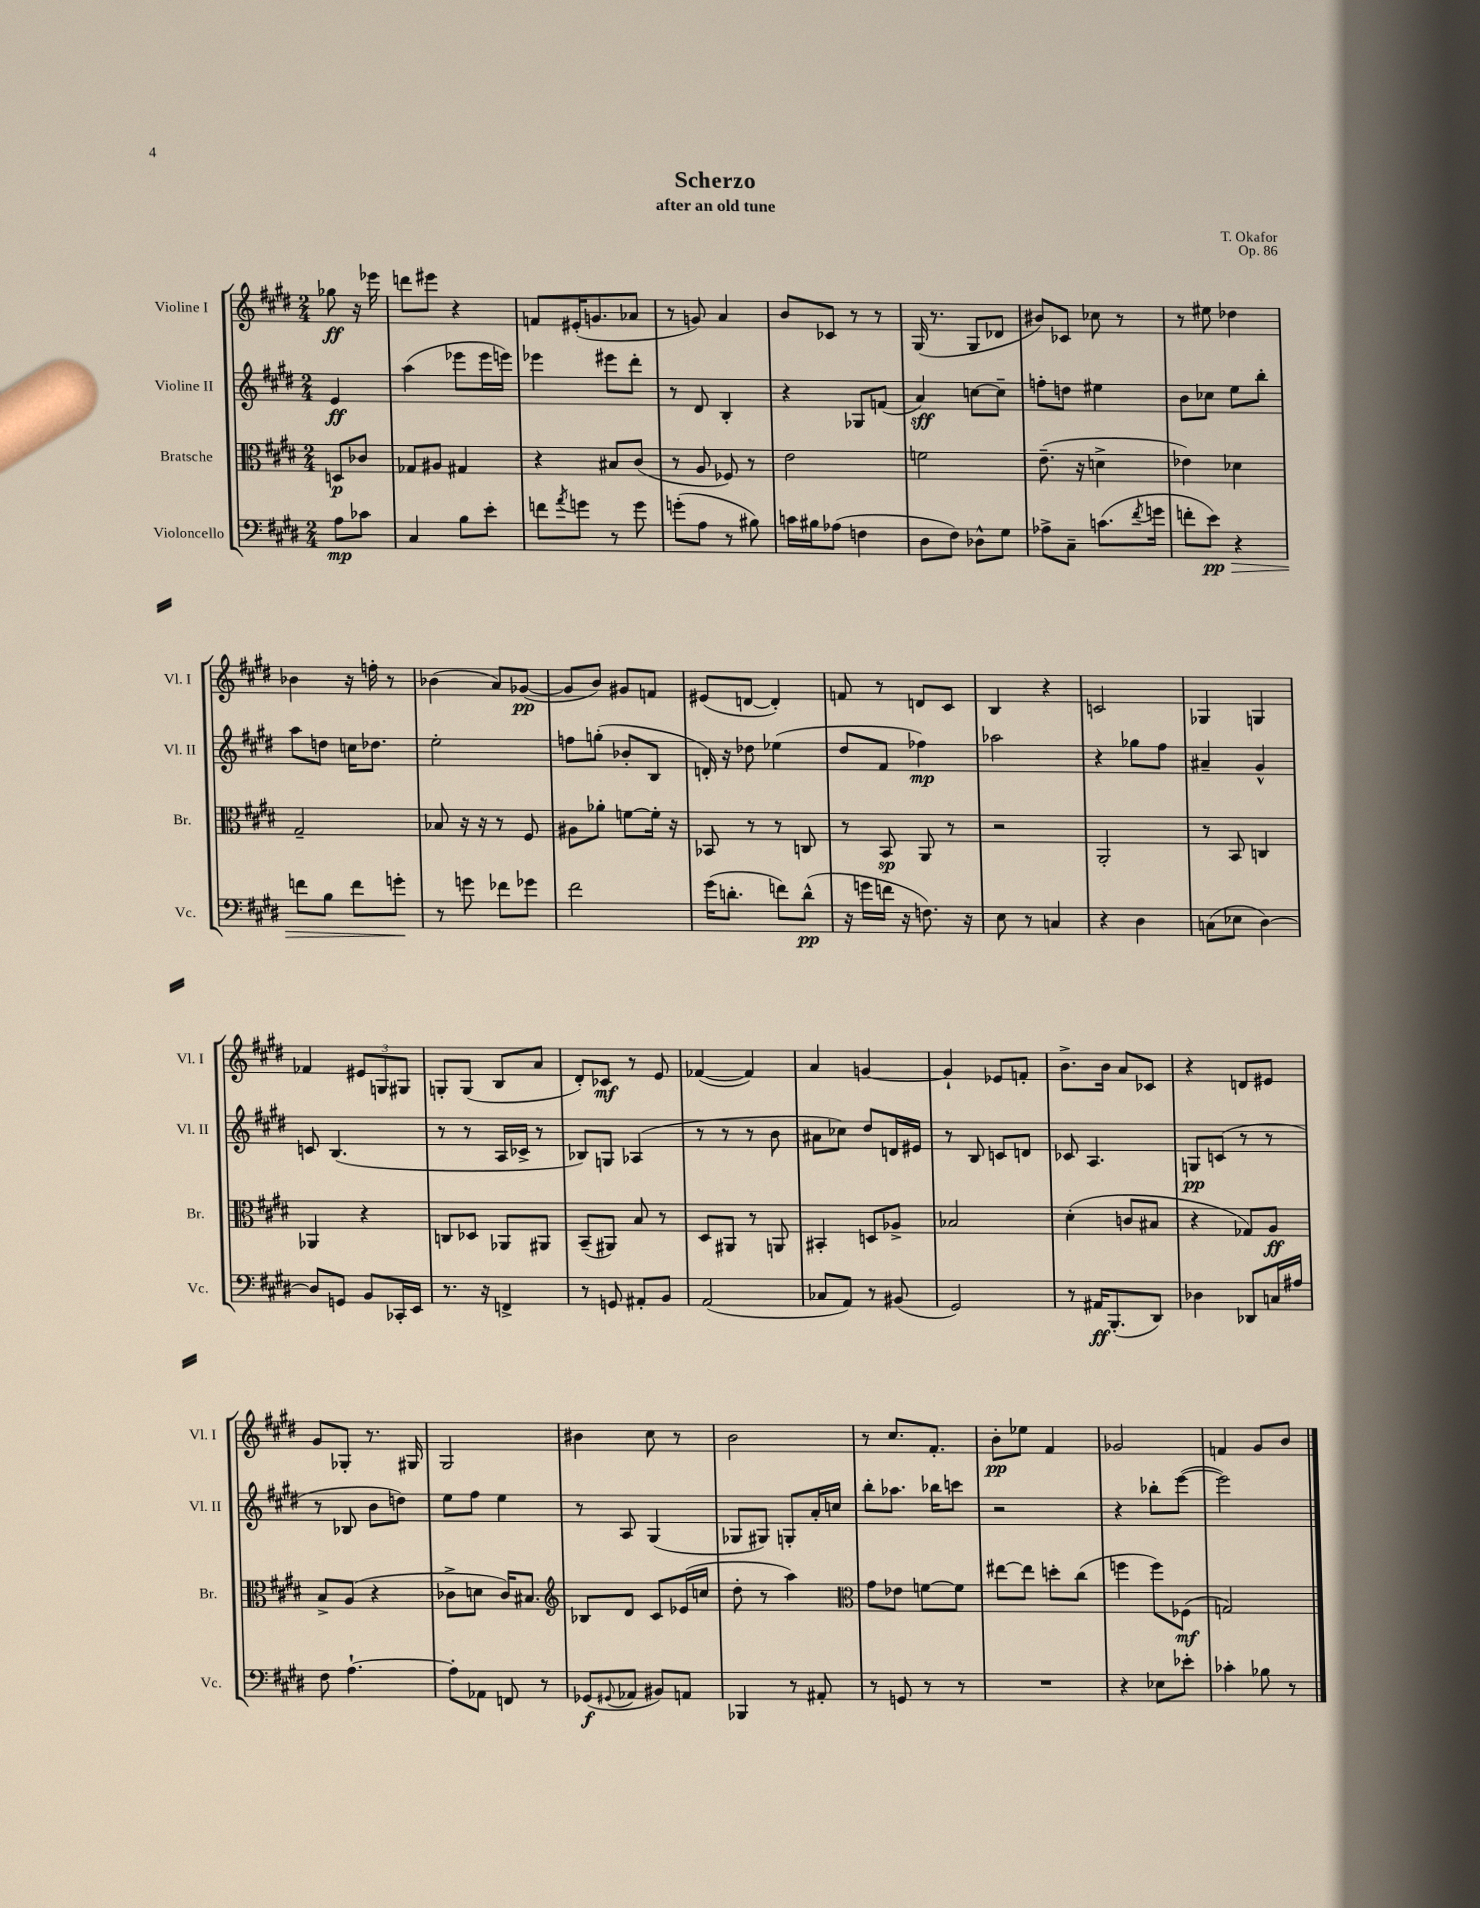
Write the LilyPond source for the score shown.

\header { title = "Scherzo" composer = "T. Okafor" subtitle = "after an old tune" opus = "Op. 86" }
<<
\new StaffGroup <<
\new Staff = "s0" \with { instrumentName = "Violine I" shortInstrumentName = "Vl. I" } {
    \clef treble \key e \major \numericTimeSignature \time 2/4 \partial 4
    ges''8\ff r16 ees'''16 |
    d'''8 eis'''8 r4 |
    f'8 eis'16-.( g'8. aes'8 |
    r8 g'8) a'4 |
    b'8 ces'8 r8 r8 |
    gis16( r8. gis8 des'8 |
    bis'8) ces'8 ces''8 r8 |
    r8 eis''8 des''4 |
    bes'4 r16 f''16-. r8 |
    bes'4( a'8) ges'8~\pp( |
    ges'8 b'8) gis'8 f'8 |
    eis'8( d'8~ d'4-.) |
    f'8 r8 d'8 cis'8 |
    b4 r4 |
    c'2 |
    ges4 g4 |
    fes'4 \tuplet 3/2 { eis'8 g8 gis8 } |
    g8-. g8( b8 a'8 |
    dis'8-.) ces'8\mf r8 e'8 |
    fes'4~( fes'4) |
    a'4 g'4~ |
    g'4-! ees'8 f'8-. |
    b'8.-> b'16 a'8 ces'8 |
    r4 d'8 eis'8 |
    gis'8 ges8-. r8. gis16 |
    gis2 |
    bis'4 cis''8 r8 |
    b'2 |
    r8 cis''8. fis'8.-. |
    b'8-.\pp ees''8 fis'4 |
    ges'2 |
    f'4 gis'8 b'8 \bar "|." |
}
\new Staff = "s1" \with { instrumentName = "Violine II" shortInstrumentName = "Vl. II" } {
    \clef treble \key e \major \numericTimeSignature \time 2/4 \partial 4
    e'4\ff |
    a''4( ees'''8 ees'''16 e'''16) |
    ees'''4 eis'''8 dis'''8-. |
    r8 dis'8 b4-. |
    r4 ges8 f'8( |
    a'4\sff) c''8~ c''8-- |
    f''8-. d''8 eis''4 |
    b'8 ces''8 e''8 b''8-. |
    a''8 d''8 c''16 des''8. |
    e''2-. |
    f''8 g''8-.( bes'8-. b8 |
    d'16-.) r16 des''8 ees''4( |
    dis''8 fis'8 fes''4\mp) |
    aes''2 |
    r4 ges''8 fis''8 |
    ais'4-- gis'4-^ |
    c'8 b4.( |
    r8 r8 a16 ces'16-> r8 |
    bes8) g8 aes4( |
    r8 r8 r8 b'8 |
    ais'8 ces''8) dis''8 d'16 eis'16 |
    r8 b8 c'8 d'8 |
    ces'8 a4. |
    g8\pp c'8( r8 r8 |
    r8 bes8 b'8 d''8) |
    e''8 fis''8 e''4 |
    r8 a8 gis4( |
    ges8 gis8) g8-. a'16-. c''16 |
    b''8-. aes''8. bes''16 c'''8 |
    r2 |
    r4 bes''8-. e'''8~( |
    e'''2) \bar "|." |
}
\new Staff = "s2" \with { instrumentName = "Bratsche" shortInstrumentName = "Br." } {
    \clef alto \key e \major \numericTimeSignature \time 2/4 \partial 4
    d8\p ces'8 |
    ges8 ais8 gis4 |
    r4 bis8 cis'8( |
    r8 a8 fes8) r8 |
    e'2 |
    f'2 |
    e'8.--( r16 d'4-> |
    ees'4) des'4 |
    gis2-- |
    bes8 r16 r16 r8 fis8 |
    ais8 aes'8-. f'8~ f'16-. r16 |
    bes,8 r8 r8 c8 |
    r8 b,8\sp a,8 r8 |
    r2 |
    a,2-. |
    r8 b,8 c4 |
    aes,4 r4 |
    c8 des8 aes,8 ais,8 |
    b,8--( ais,8) b8 r8 |
    dis8 ais,8 r8 a,8 |
    bis,4-. d8 aes8-> |
    bes2 |
    dis'4-.( c'8 bis8 |
    r4 ges8) a8\ff |
    b8-> a8( r4 |
    ces'8-> d'8 ces'16) bis8. |
    \clef treble bes8 dis'8 cis'8 ees'16( c''16 |
    dis''8-. r8 a''4) |
    \clef alto gis'8 ees'8 f'8~ f'8 |
    eis''8~ eis''8 d''8-. cis''8( |
    f''4 f''8) fes8\mf( |
    g2) \bar "|." |
}
\new Staff = "s3" \with { instrumentName = "Violoncello" shortInstrumentName = "Vc." } {
    \clef bass \key e \major \numericTimeSignature \time 2/4 \partial 4
    a8\mp ces'8 |
    cis4 b8 e'8-. |
    f'8 \acciaccatura { a'8 } g'8 r8 g'8 |
    g'8-.( a8 r8 bis8) |
    c'16 bis16 aes8( f4 |
    dis8 fis8) des8-^ gis8 |
    aes8-> cis8-- c'8.( \acciaccatura { fis'8 } g'16 |
    f'8-. e'8\pp\>) r4 |
    f'8 b8 f'8 g'8-.\! |
    r8 g'8 fes'8 ges'8 |
    fis'2 |
    gis'16( d'8.-. f'8) d'8-^\pp( |
    r16 g'16 f'16 r16 f8.) r16 |
    e8 r8 c4 |
    r4 dis4 |
    c8( ees8 dis4~) |
    dis8 g,8 b,8 ces,16-. e,16 |
    r8. r16 f,4-> |
    r8 g,8 ais,8-. b,8 |
    a,2( |
    ces8 a,8) r8 bis,8( |
    gis,2) |
    r8 ais,16\ff b,,8.-.( dis,8) |
    des4 des,8 c16 ais16 |
    fis8 a4.~-! |
    a8-. aes,8 f,8 r8 |
    ges,8\f( \appoggiatura { gis,8 } aes,8 bis,8) a,8 |
    bes,,4 r8 ais,8-. |
    r8 g,8 r8 r8 |
    R2 |
    r4 ees8 ees'8-. |
    ces'4-. bes8 r8 \bar "|." |
}
>>
>>
\layout { \context { \Score \remove "Bar_number_engraver" } }
